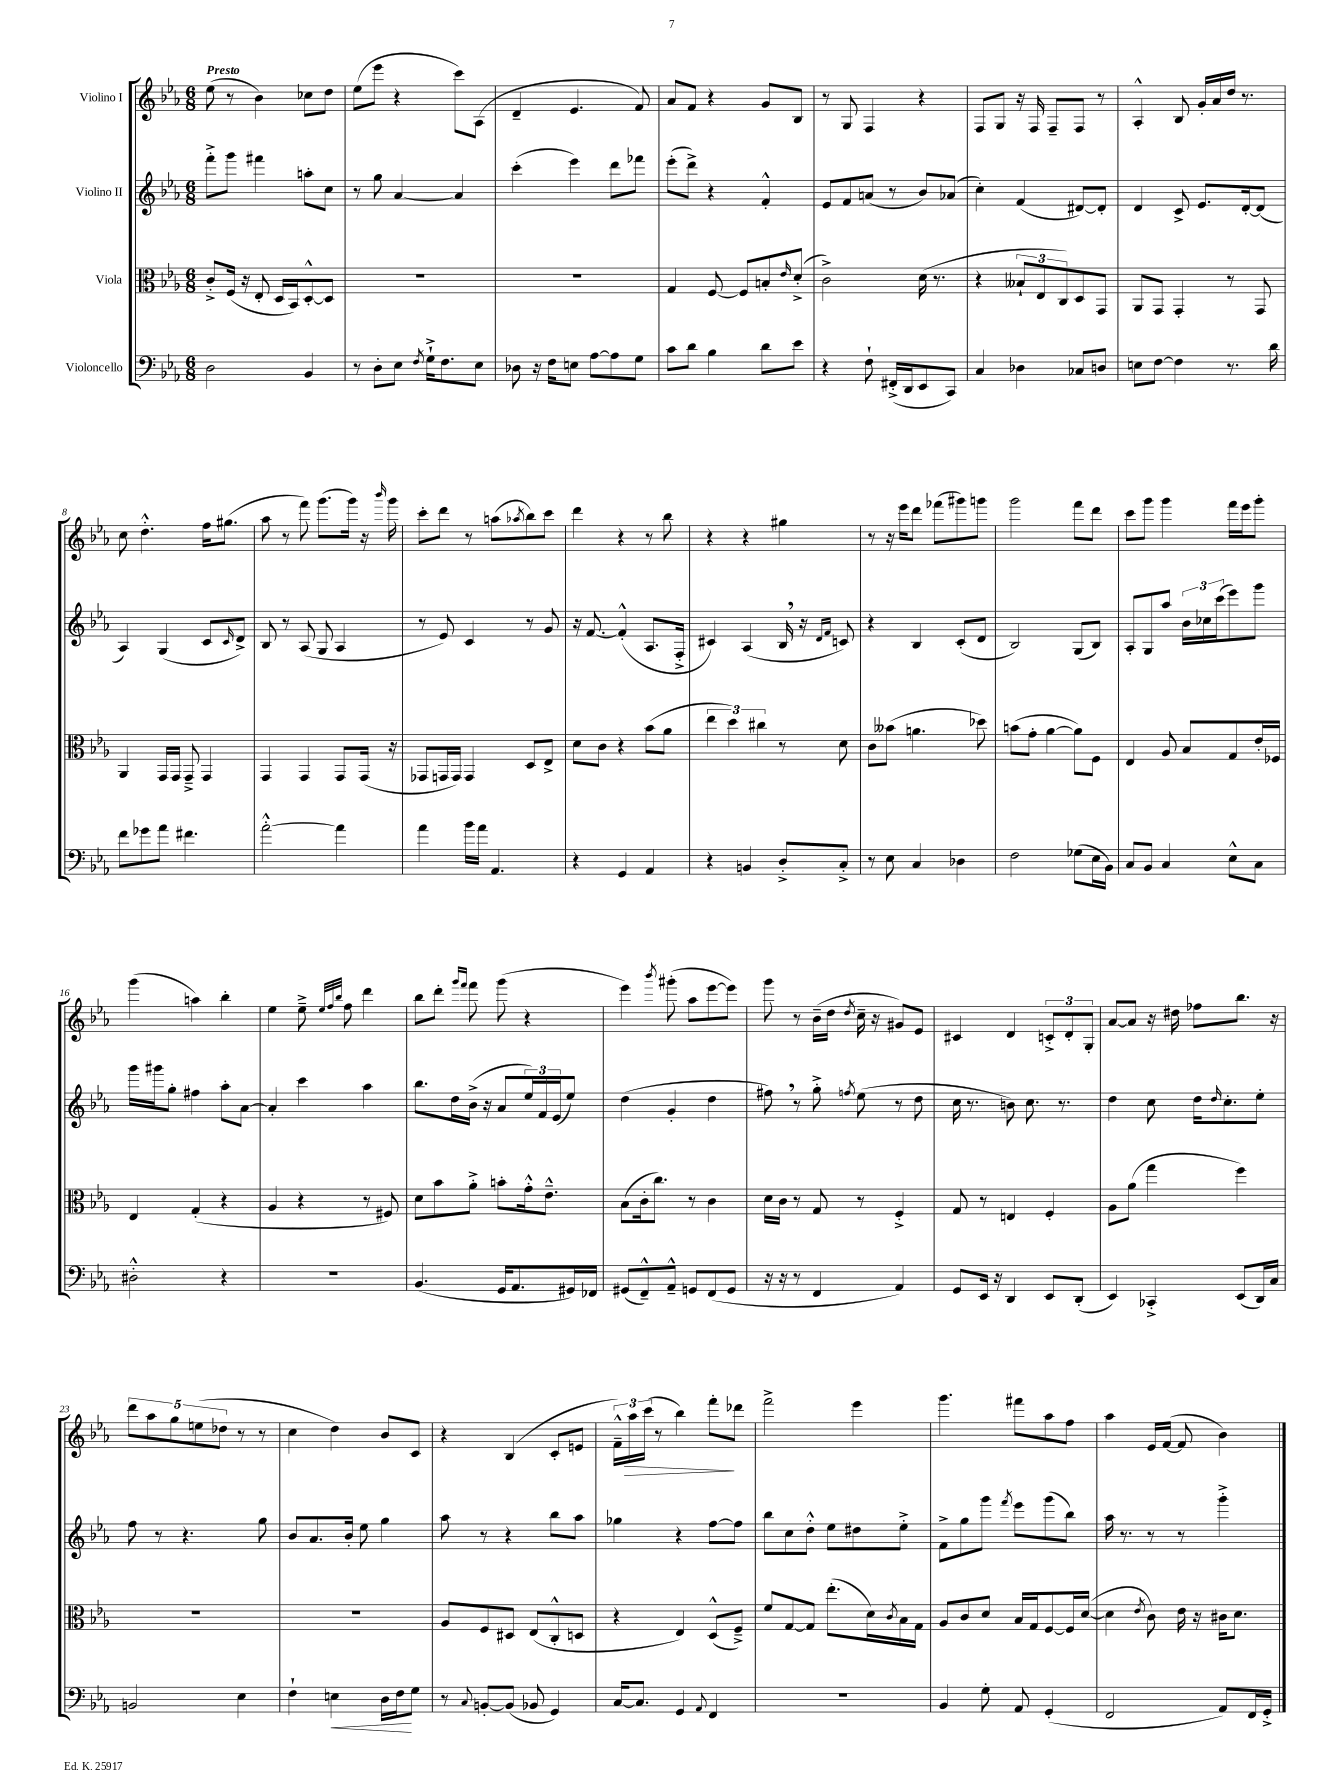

**kern	**kern	**kern	**kern
*staff4	*staff3	*staff2	*staff1
*clefF4	*clefC3	*clefG2	*clefG2
*k[b-e-a-]	*k[b-e-a-]	*k[b-e-a-]	*k[b-e-a-]
*M6/8	*M6/8	*M6/8	*M6/8
2D	8c'^	8fff'^	(8ee-
.	(16F	8ggg	8r
.	16r	.	.
.	8E-'	4fff#	4b-)
.	16D	.	.
.	16BB-)	.	.
4BB-	[8D'^^	8aa'	8cc-
.	8D]	8cc	8dd
=	=	=	=
8r	2.r	8r	(8ee-
8D'	.	8gg	8eee-
8E-	.	[4a-	4r
8qF	.	.	.
16G`^	.	.	.
8.F	.	.	.
.	.	4a-]	8ccc)
8E-	.	.	(8A-
=	=	=	=
8D-	2.r	(4ccc'	4d~
16r	.	.	.
16F	.	.	.
8E	.	4eee-)	4.e-
[8A-	.	.	.
8A-]	.	8ddd	.
8G	.	8fff-	8f)
=	=	=	=
8c	4G	(8eee-'	8a-
8d	.	8ddd^)	8f
4B-	[8F	4r	4r
.	8F]	.	.
8d	8B'	4f'^^	8g
.	16qqe-	.	.
8e-	(8d'^	.	8B-
=	=	=	=
4r	2c^)	8e-	8r
.	.	8f	8G
8F`	.	(8a	4F
(16FF#'^	.	8r	.
16DD	.	.	.
8EE-	(16d	8b-)	4r
.	8.r	.	.
8CC)	.	(8a-	.
=	=	=	=
4C	4r	4cc')	8F
.	.	.	8G
4D-	12B--`	(4f	16r
.	.	.	16F
.	12E-	.	.
.	.	.	8F~
.	12C)	.	.
8C-	8D	[8d#)	8F
8D	8GG	8d#']	8r
=	=	=	=
8E	8AA-	4d	4A-'^^
[8F	8GG	.	.
4F]	4GG'	8c^	8B-
.	.	8.e-	16g'
.	.	.	16a-
8.r	8r	.	16dd
.	.	[16d'	8.r
.	8GG	(8d]	.
16d	.	.	.
=	=	=	=
8f	4AA-	4A-)	8cc
8g-	.	.	4.dd'^^
8a-	16GG	(4G	.
.	16GG	.	.
4.f#	8GG~^	.	.
.	4GG	8c	16ff
.	.	.	(8.gg#
.	.	16qqc	.
.	.	8d^)	.
=	=	=	=
[2a-'^^	4GG	8B-	8aa-
.	.	8r	8r
.	4GG	(8A-	8fff)
.	.	8G	(8.ggg
4a-]	8GG	4A-	.
.	.	.	16ggg)
.	(16GG	.	16r
.	.	.	16qqbbb-
.	16r	.	16ggg
=	=	=	=
4a-	8GG-	8r	8ccc'
.	16GG	8e-)	8ddd
.	16GG)	.	.
16b-	4GG	4c	8r
16a-	.	.	.
4.AA-	.	.	(8aa
.	.	.	8qaa-
.	8D	8r	8bb-)
.	8E-^	8g	8ccc
=	=	=	=
4r	8d	16r	4ddd
.	.	[8.f	.
.	8c	.	.
4GG	4r	(4f'^^]	4r
4AA-	(8b-	8.A-	8r
.	8a-	.	8bb-
.	.	16F'^	.
=	=	=	=
4r	6ee-	4c#)	4r
.	6dd)	.	.
4BB	.	(4A-	4r
.	6cc#	.	.
8D'^	8r	16B-	4gg#
.	.	16r	.
.	.	16qqd	.
.	.	16qqf	.
8C'^	8d	8c)	.
=	=	=	=
8r	8c	4r	8r
8E-	(8b--	.	16r
.	.	.	16eee-
4C	4.a	4B-	8ddd
.	.	.	(8fff-
4D-	.	(8c'	8ggg#)
.	8dd-)	8d	8ggg
=	=	=	=
2F	(8b	2B-)	2ggg
.	8g'	.	.
.	[4a-	.	.
(8G-	8a-])	(8G	8fff
16E-	8F	8B-)	8ddd
16BB-)	.	.	.
=	=	=	=
8C	4E-	8A-'	8ccc
8BB-	.	8G	8ggg
4C	8A-	8aa-	4ggg
.	8B-	24b-	.
.	.	24cc-	.
.	.	(24ccc	.
8E-^^	8G	8eee-)	16fff
.	.	.	16eee-
8C	16e-'	8ggg	8ggg'
.	16F-	.	.
=	=	=	=
2D#'^^	4E-	16ggg	(4ggg
.	.	16ggg#	.
.	.	8gg'	.
.	(4G'	4ff#	4aa)
4r	4r	8aa-'	4bb-'
.	.	[8a-	.
=	=	=	=
2.r	4A-	4a-']	4ee-
.	4r	4ccc	8ee-~^
.	.	.	32qqee-
.	.	.	32qqff
.	.	.	32qqbb-
.	.	.	8ff
.	8r	4aa-	4ddd
.	8F#)	.	.
=	=	=	=
(4.BB-	8d	8.bb-	8bb-
.	8b-	.	8ddd'
.	.	16dd	.
.	.	.	16qqggg
.	.	.	16qqfff
.	8a-'^	(16b-^	8fff
.	.	16r	.
16GG	8b'	8a-	(8ggg
8.AA-	.	.	.
.	16g'^^	24ee-)	4r
.	.	24f	.
.	8.e-~^^	.	.
.	.	(24e-	.
16GG#)	.	8ee-)	.
16FF-	.	.	.
=	=	=	=
(8GG#	(8B-	(4dd	4eee-)
8FF~^^)	16c'	.	.
.	8.cc)	.	.
.	.	.	8qbbb-
8AA-~^^	.	4g'	(8ggg#'
8GG	8r	.	8aa-
(8FF	4c	4dd	[8eee-
8GG	.	.	8eee-])
=	=	=	=
16r	16d	8ff#)	8ggg
16r	16c	.	.
8r	8r	8r	8r
4FF	8G	8gg'^	(16b-~
.	.	.	16dd
.	.	8qff	8qdd
.	8r	(8ee-	16cc~
.	.	.	16r
4AA-)	4F'^	8r	8g#)
.	.	8dd	8e-
=	=	=	=
8GG	8G	16cc	4c#
.	.	8.r	.
16EE-	8r	.	.
16r	.	.	.
4DD	4E	8b)	4d
.	.	8.cc	.
8EE-	4F'	.	12c'^
.	.	8.r	.
.	.	.	12d'
(8DD'	.	.	.
.	.	.	12G'
=	=	=	=
4EE-)	8A-	4dd	[8a-
.	(8a-	.	8a-]
4CC-'^	4gg	8cc	16r
.	.	.	16dd#
.	.	16dd	8ff-
.	.	16qqdd	.
.	.	8.cc'	.
(8EE-	4ff)	.	8.bb-
16DD)	.	8ee-'	.
16C	.	.	16r
=	=	=	=
2BB	2.r	8ff	10ddd
.	.	.	10aa-
.	.	8r	.
.	.	.	10gg
.	.	4.r	.
.	.	.	(10ee
.	.	.	10dd-
4E-	.	.	8r
.	.	8gg	8r
=	=	=	=
4F`	2.r	8b-	4cc
.	.	8.a-	.
4E	.	.	4dd)
.	.	16b-'	.
.	.	8ee-	.
16D	.	4gg	8b-
16F	.	.	.
8G	.	.	8c
=	=	=	=
8r	8A-	8aa-	4r
8qqC	.	.	.
[8BB'	8F	8r	.
(8BB]	8D#	4r	(4B-
8BB-	(8E-	.	.
4GG)	8C'^^	8bb-	8c'
.	8D	8aa-	8e
=	=	=	=
[16C	4r	4gg-	24f~^^)
.	.	.	24aa-
8.C]	.	.	.
.	.	.	(24ccc
.	.	.	8r
4GG	4E-)	4r	4bb-)
8qqAA-	.	.	.
4FF	(8D^^	[8ff	8fff'
.	8F~^)	8ff]	8ddd-
=	=	=	=
2.r	8f	8bb-	2fff^
.	[8G	8cc	.
.	8G]	8dd'^^	.
.	(8.ee-'	8ee-	.
.	.	8dd#	4eee-
.	16d)	.	.
.	8qc	.	.
.	16B-	8ee-'^	.
.	16G	.	.
=	=	=	=
4BB-	8A-	8f^	4.ggg
.	8c	8gg	.
8G'	8d	8ggg	.
.	.	8qfff	.
8AA-	16B-	8eee-	8fff#
.	16G	.	.
(4GG'	[8F	(8ggg	8aa-
.	16F]	8bb-)	8ff
.	([16d	.	.
=	=	=	=
2FF	4d]	16aa-	4aa-
.	.	8.r	.
.	8qe-	.	.
.	8c)	8r	16e-
.	.	.	([16f
.	16e-	8r	8f]
.	16r	.	.
8AA-)	16c#	4ggg'^	4b-)
.	8.d	.	.
16FF	.	.	.
16GG'^	.	.	.
==	==	==	==
*-	*-	*-	*-
